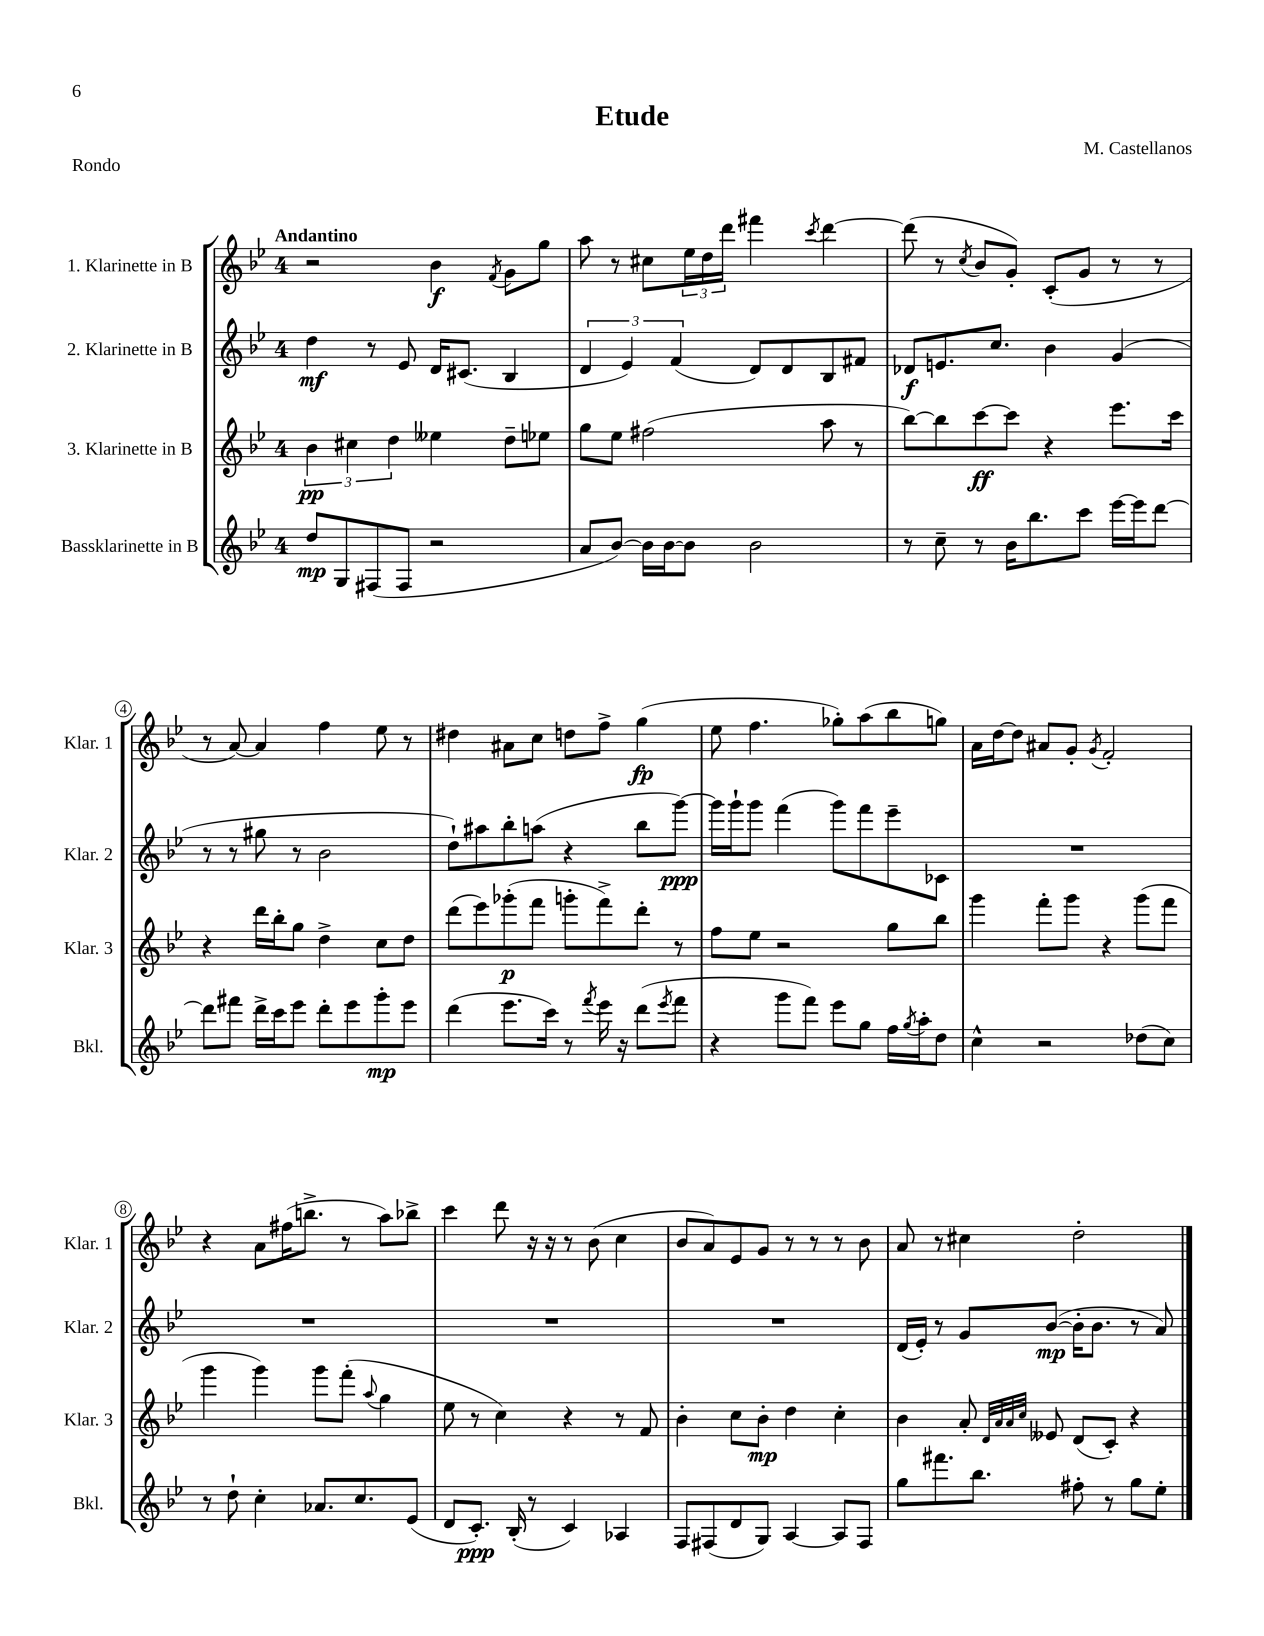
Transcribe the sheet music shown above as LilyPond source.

\header { title = "Etude" composer = "M. Castellanos" piece = "Rondo" }
<<
\new StaffGroup <<
\new Staff = "s0" \with { instrumentName = "1. Klarinette in B" shortInstrumentName = "Klar. 1" } {
    \clef treble \key bes \major \once \override Staff.TimeSignature.style = #'single-digit \time 4/4 \tempo "Andantino"
    r2 bes'4\f \acciaccatura { f'8 } g'8 g''8 |
    a''8 r8 cis''8 \tuplet 3/2 { ees''16 d''16 d'''16 } fis'''4 \acciaccatura { c'''8 } d'''4~ |
    d'''8( r8 \acciaccatura { c''8 } bes'8 g'8-.) c'8-.( g'8 r8 r8 |
    r8 a'8~) a'4 f''4 ees''8 r8 |
    dis''4 ais'8 c''8 d''8 f''8-> g''4\fp( |
    ees''8 f''4. ges''8-.) a''8( bes''8 g''8) |
    a'16 d''16~ d''8 ais'8 g'8-. \acciaccatura { g'8 } f'2-. |
    r4 a'8 fis''16( b''8.-> r8 a''8) bes''8-> |
    c'''4 d'''8 r16 r16 r8 bes'8( c''4 |
    bes'8 a'8) ees'8 g'8 r8 r8 r8 bes'8 |
    a'8 r8 cis''4 d''2-. \bar "|." |
}
\new Staff = "s1" \with { instrumentName = "2. Klarinette in B" shortInstrumentName = "Klar. 2" } {
    \clef treble \key bes \major \once \override Staff.TimeSignature.style = #'single-digit \time 4/4
    d''4\mf r8 ees'8 d'16 cis'8.( bes4 |
    \tuplet 3/2 { d'4 ees'4) f'4( } d'8) d'8 bes8 fis'8 |
    des'8\f e'8. c''8. bes'4 g'4( |
    r8 r8 gis''8 r8 bes'2 |
    d''8-!) ais''8 bes''8-. a''8( r4 bes''8 g'''8~\ppp) |
    g'''16 g'''16-! g'''8 f'''4( g'''8) f'''8 ees'''8-- ces'8 |
    R1 |
    R1 |
    R1 |
    R1 |
    d'16( ees'16-.) r8 g'8 bes'8~\mp( bes'16-. bes'8. r8 a'8) \bar "|." |
}
\new Staff = "s2" \with { instrumentName = "3. Klarinette in B" shortInstrumentName = "Klar. 3" } {
    \clef treble \key bes \major \once \override Staff.TimeSignature.style = #'single-digit \time 4/4
    \tuplet 3/2 { bes'4\pp cis''4 d''4 } eeses''4 d''8-- ees''8 |
    g''8 ees''8 fis''2( a''8 r8 |
    bes''8~) bes''8 c'''8~\ff c'''8 r4 ees'''8. c'''16 |
    r4 d'''16 bes''16-. g''8 d''4-> c''8 d''8 |
    d'''8( ees'''8) ges'''8-.\p( f'''8 g'''8-. f'''8->) d'''8-. r8 |
    f''8 ees''8 r2 g''8 bes''8 |
    g'''4 f'''8-. g'''8 r4 g'''8( f'''8 |
    g'''4 g'''4) g'''8 f'''8-.( \appoggiatura { a''8 } g''4 |
    ees''8 r8 c''4) r4 r8 f'8 |
    bes'4-. c''8 bes'8-.\mp d''4 c''4-. |
    bes'4 a'8-. \grace { d'32 a'32 a'32 c''32 } eeses'8 d'8( c'8-.) r4 \bar "|." |
}
\new Staff = "s3" \with { instrumentName = "Bassklarinette in B" shortInstrumentName = "Bkl." } {
    \clef treble \key bes \major \once \override Staff.TimeSignature.style = #'single-digit \time 4/4
    d''8\mp g8 fis8( fis8 r2 |
    a'8 bes'8~) bes'16 bes'16~ bes'8 bes'2 |
    r8 c''8-- r8 bes'16 bes''8. c'''8 ees'''16~ ees'''16 d'''8~ |
    d'''8 fis'''8 d'''16-> c'''16 ees'''8 d'''8-. ees'''8 g'''8-.\mp ees'''8 |
    d'''4( ees'''8. c'''16) r8 \acciaccatura { f'''8 } ees'''16 r16 d'''8( \acciaccatura { ees'''8 } f'''8 |
    r4 g'''8 f'''8) ees'''8 g''8 f''16 \acciaccatura { g''8 } a''16-. d''8 |
    c''4-^ r2 des''8( c''8) |
    r8 d''8-! c''4-. aes'8. c''8. ees'8( |
    d'8 c'8.-.\ppp) bes16-.( r8 c'4) aes4 |
    f8 fis8( d'8 g8) a4~ a8 fis8 |
    g''8 fis'''8. bes''8. fis''8-. r8 g''8 ees''8-. \bar "|." |
}
>>
>>
\layout { \context { \Score \override BarNumber.stencil = #(make-stencil-circler 0.1 0.3 ly:text-interface::print) } }
